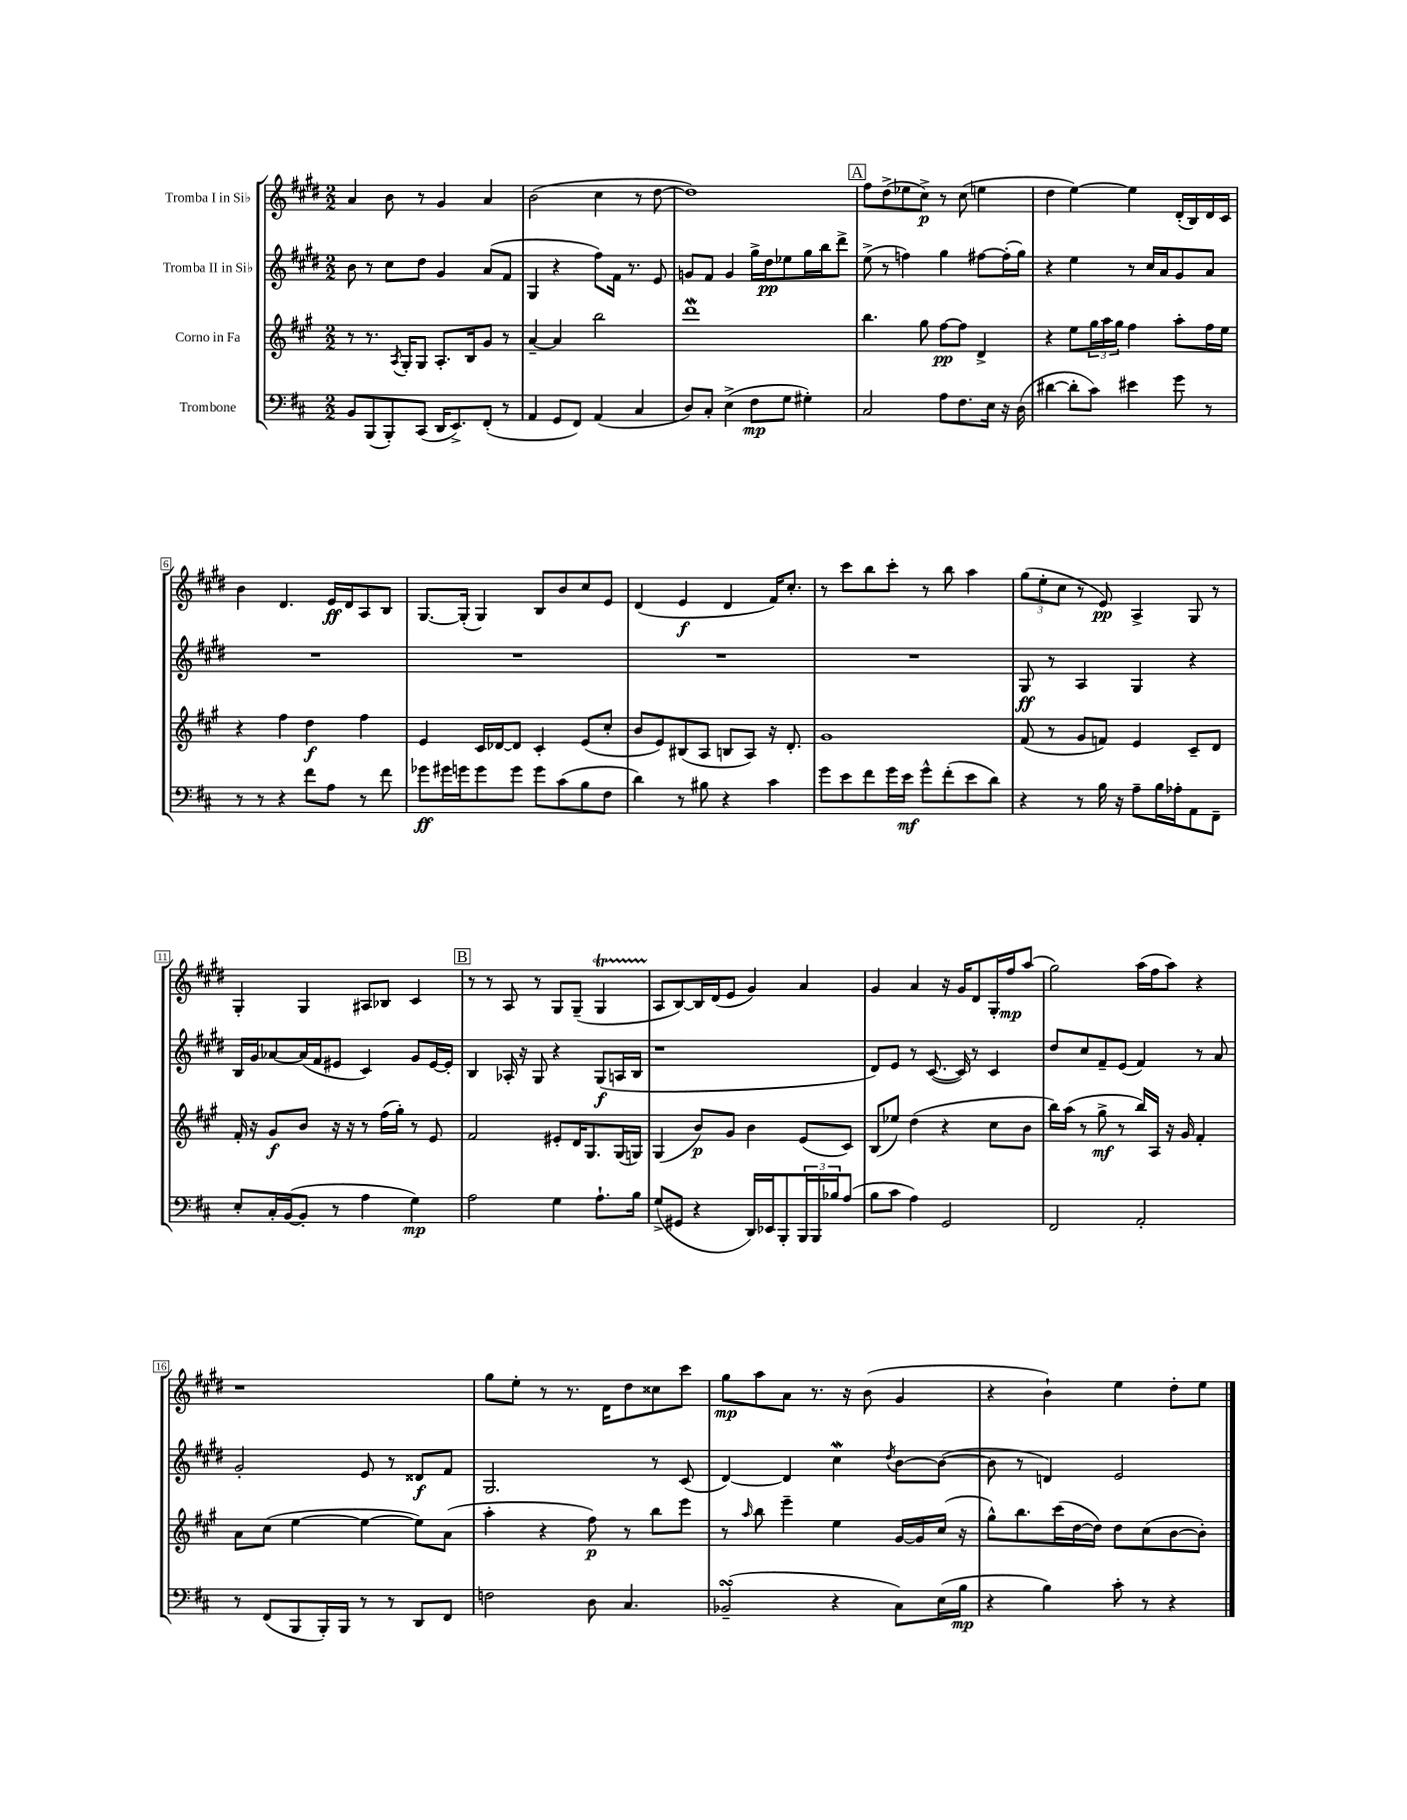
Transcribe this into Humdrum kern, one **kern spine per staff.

**kern	**kern	**kern	**kern
*staff4	*staff3	*staff2	*staff1
*clefF4	*clefG2	*clefG2	*clefG2
*k[f#c#]	*k[f#c#g#]	*k[f#c#g#d#]	*k[f#c#g#d#]
*M2/2	*M2/2	*M2/2	*M2/2
8BB/L	8r	8b\	4a/
(8BBB/	8.r	8r	.
8BBB'/)	.	8cc#\L	8b\
.	8qA/	.	.
.	16G#'/LK	.	.
(8CC#/J	8G#/J	8dd#\J	8r
16DD/LK	8.A'/L	4g#/	4g#/
8.EE^/)	.	.	.
.	16B/k	.	.
(8FF#'/J	8g#/J	(8a/L	4a/
8r	8r	8f#/J	.
=	=	=	=
4AA/	[4a~/	4G#/	(2b\
8GG/L	4a/]	4r	.
8FF#/J)	.	.	.
(4AA/	2bb\	8ff#\L)	4cc#\
.	.	16f#\Jk	.
.	.	8.r	.
4C#/	.	.	8r
.	.	8e/	[8dd#\
=	=	=	=
8D/L)	1ddd	8g/L	1dd#])
8C#'/J	.	8f#/J	.
(4E^\	.	4g/	.
8F#\L	.	16gg#^\LL	.
.	.	16dd#\J	.
8G\J	.	8ee-\	.
4G#'\)	.	16gg#\L	.
.	.	16bb\J	.
.	.	8ddd#^\J	.
=	=	=	=
2C#/	4.bb\	(8ee^\	8ff#\L
.	.	8r	(8dd#^\
.	.	4ff\)	8ee-\
.	8gg#\	.	8cc#^\J)
8A\L	[8ff#\L	4gg#\	8r
8.F#\	8ff#\]J	.	(8cc#\
.	4d^/	[8ff#\L	4ee\
16E\Jk	.	.	.
16r	.	(16ff#'\]L	.
(16D\	.	16gg#\JJ)	.
=	=	=	=
[4d#\	4r	4r	4dd#\
8d#'\]L	8ee\L	4ee\	[4ee\)
8c#\J)	24gg#\L	.	.
.	24aa\	.	.
.	24gg#\JJ	.	.
4e#\	4ff#\	8r	4ee\]
.	.	16cc#/LL	.
.	.	16a/J	.
8g\	8aa'\L	8g#/	(16d#'/LL
.	.	.	16B/)
8r	16ff#\L	8a/J	16d#/
.	16ee\JJ	.	16c#/JJ
=	=	=	=
8r	4r	1r	4b\
8r	.	.	.
4r	4ff#\	.	4.d#/
8f#\L	4dd\	.	.
8A\J	.	.	16e/LL
.	.	.	16d#/J
8r	4ff#\	.	8A/
8f#\	.	.	8B/J
=	=	=	=
8g-\L	4e/	1r	[8.G#/L
16g#\L	.	.	.
16g\J	.	.	(16G#'/]Jk
8g\	16c#/LL	.	4G#/)
.	[16d-/J	.	.
8g\J	8d-/]J	.	.
8g\L	4c#'/	.	8B/L
(8c#\	.	.	8b/
8B\	(8e/L	.	8cc#/
8F#\J	8cc#'/J	.	8e/J
=	=	=	=
4d\)	8b/L	1r	(4d#/
.	8e/)	.	.
8r	(8B#/	.	4e/
8B#\	8A/J	.	.
4r	8B/L	.	4d#/
.	8A/J)	.	.
4c#\	16r	.	16f#/LK)
.	8.d'/	.	8.cc#'/J
=	=	=	=
8g\L	1g#	1r	8r
8e\	.	.	8ccc#\L
8f#\	.	.	8bb\
16g\L	.	.	8ccc#'\J
16e\JJ	.	.	.
8g^^\L	.	.	8r
(8f#'\	.	.	8bb\
8e\	.	.	4aa\
8d\J)	.	.	.
=	=	=	=
4r	(8f#/	8G#/	(12gg#\L
.	.	.	12ee'\
.	8r	8r	.
.	.	.	12cc#\J
8r	8g#/L	4A/	8r
16B\	8f/J)	.	8e/)
16r	.	.	.
8A~\L	4e/	4G#/	4A^/
16B\L	.	.	.
16A-'\J	.	.	.
8AA\	8c#~/L	4r	8G#/
8FF#~\J	8d/J	.	8r
=	=	=	=
8E'/L	16f#'/	16B/LL	4G#'/
.	16r	16g#/J	.
16C#'/L	8g#/L	[8a-/	.
([16BB/J	.	.	.
8BB'/]J	8b/J	(16a-/]L	4G#/
.	.	16f#/J	.
8r	16r	8e#/J	.
.	16r	.	.
4A\	8r	4c#/)	8A#/L
.	(16ff#\LL	.	8B-/J
.	16gg#'\JJ)	.	.
4G\)	8r	8g#/L	4c#/
.	8e/	[16e#/L	.
.	.	16e#'/]JJ	.
=	=	=	=
2A\	2f#/	4B/	8r
.	.	.	8r
.	.	16A-'/	8A/
.	.	16r	.
.	.	8G#/	8r
4G\	8e#'/L	4r	8G#/L
.	16d/K	.	(8G#~/J
.	8.G#/	.	.
8.A`\L	.	(8G#/L	4G#/
.	(16G#/L	16A/L	.
16B\Jk	16G/JJ)	16B/JJ	.
=	=	=	=
(8G^/L	(4G#/	1r	8A/L
8GG#/J	.	.	[8B/)
4r	8b/L)	.	16B/]L
.	.	.	(16d#/J
.	8g#/J	.	8e/J
16DD/LL)	4b\	.	4g#/)
16EE-/J	.	.	.
8BBB'/	.	.	.
24BBB/L	(8e/L	.	4a/
24BBB/	.	.	.
24B-/J	.	.	.
(8A/J	8c#/J)	.	.
=	=	=	=
8B\L	(8B/L	8d#/L)	4g#/
8c#\J	8ee-/J)	8e/J	.
4A\)	(4dd\	8r	4a/
.	.	([8.c#/	.
2GG/	4r	.	16r
.	.	16c#/])	16g#/LK
.	.	8r	8d#/
.	8cc#\L	4c#/	16G#'/L
.	.	.	16ff#/J
.	8b\J	.	(8aa/J
=	=	=	=
2FF#/	16bb\LL)	8dd#/L	2gg#\)
.	(16aa\JJ	.	.
.	8r	8cc#/	.
.	8gg#^\	8f#~/	.
.	8r	(8e/J	.
2AA'/	16bb/LL)	4f#/)	(16aa\LL
.	16A/JJ	.	16ff#\J
.	16r	.	8aa\J)
.	16g#/	.	.
.	4f#'/	8r	4r
.	.	8a/	.
=	=	=	=
8r	8a\L	2g#'/	1r
(8FF#/L	(8cc#\J	.	.
8BBB/	[4ee\	.	.
16BBB'/L)	.	.	.
16BBB/JJ	.	.	.
8r	4ee\_	8e/	.
8r	.	8r	.
8DD/L	8ee\]L)	8d##/L	.
8FF#/J	(8a\J	8f#/J	.
=	=	=	=
2F\	4aa'\	2.G#/	8gg#\L
.	.	.	8ee'\J
.	4r	.	8r
.	.	.	8.r
8D\	8ff#\)	.	.
.	.	.	16d#\LK
4.C#/	8r	.	8dd#\
.	8bb\L	8r	8cc##\
.	8eee\J	(8c#/	8ccc#\J
=	=	=	=
(2BB-~/	8r	[4d#/)	8gg#\L
.	16qqaa/	.	.
.	8bb\	.	8aa\
.	4eee~\	4d#/]	8a\J
.	.	.	8.r
4r	4ee\	4cc#\	.
.	.	.	16r
.	.	.	(8b\
.	.	8qdd#/	.
8C#\L)	[16g#/LL	[8b\L	4g#/
.	16g#/]	.	.
(16E\L	(16cc#/JJ	(8b\_J	.
16B\JJ	16r	.	.
=	=	=	=
4r	8gg#^^\L)	8b\]	4r
.	8.bb\	8r	.
4B\)	.	4d/)	4b`\)
.	(16ccc#\L	.	.
.	[16dd\	.	.
.	16dd\]JJ)	.	.
8c#'\	8dd\L	2e/	4ee\
8r	(8cc#\	.	.
4r	[8b\	.	8dd#'\L
.	8b'\]J)	.	8ee\J
==	==	==	==
*-	*-	*-	*-
